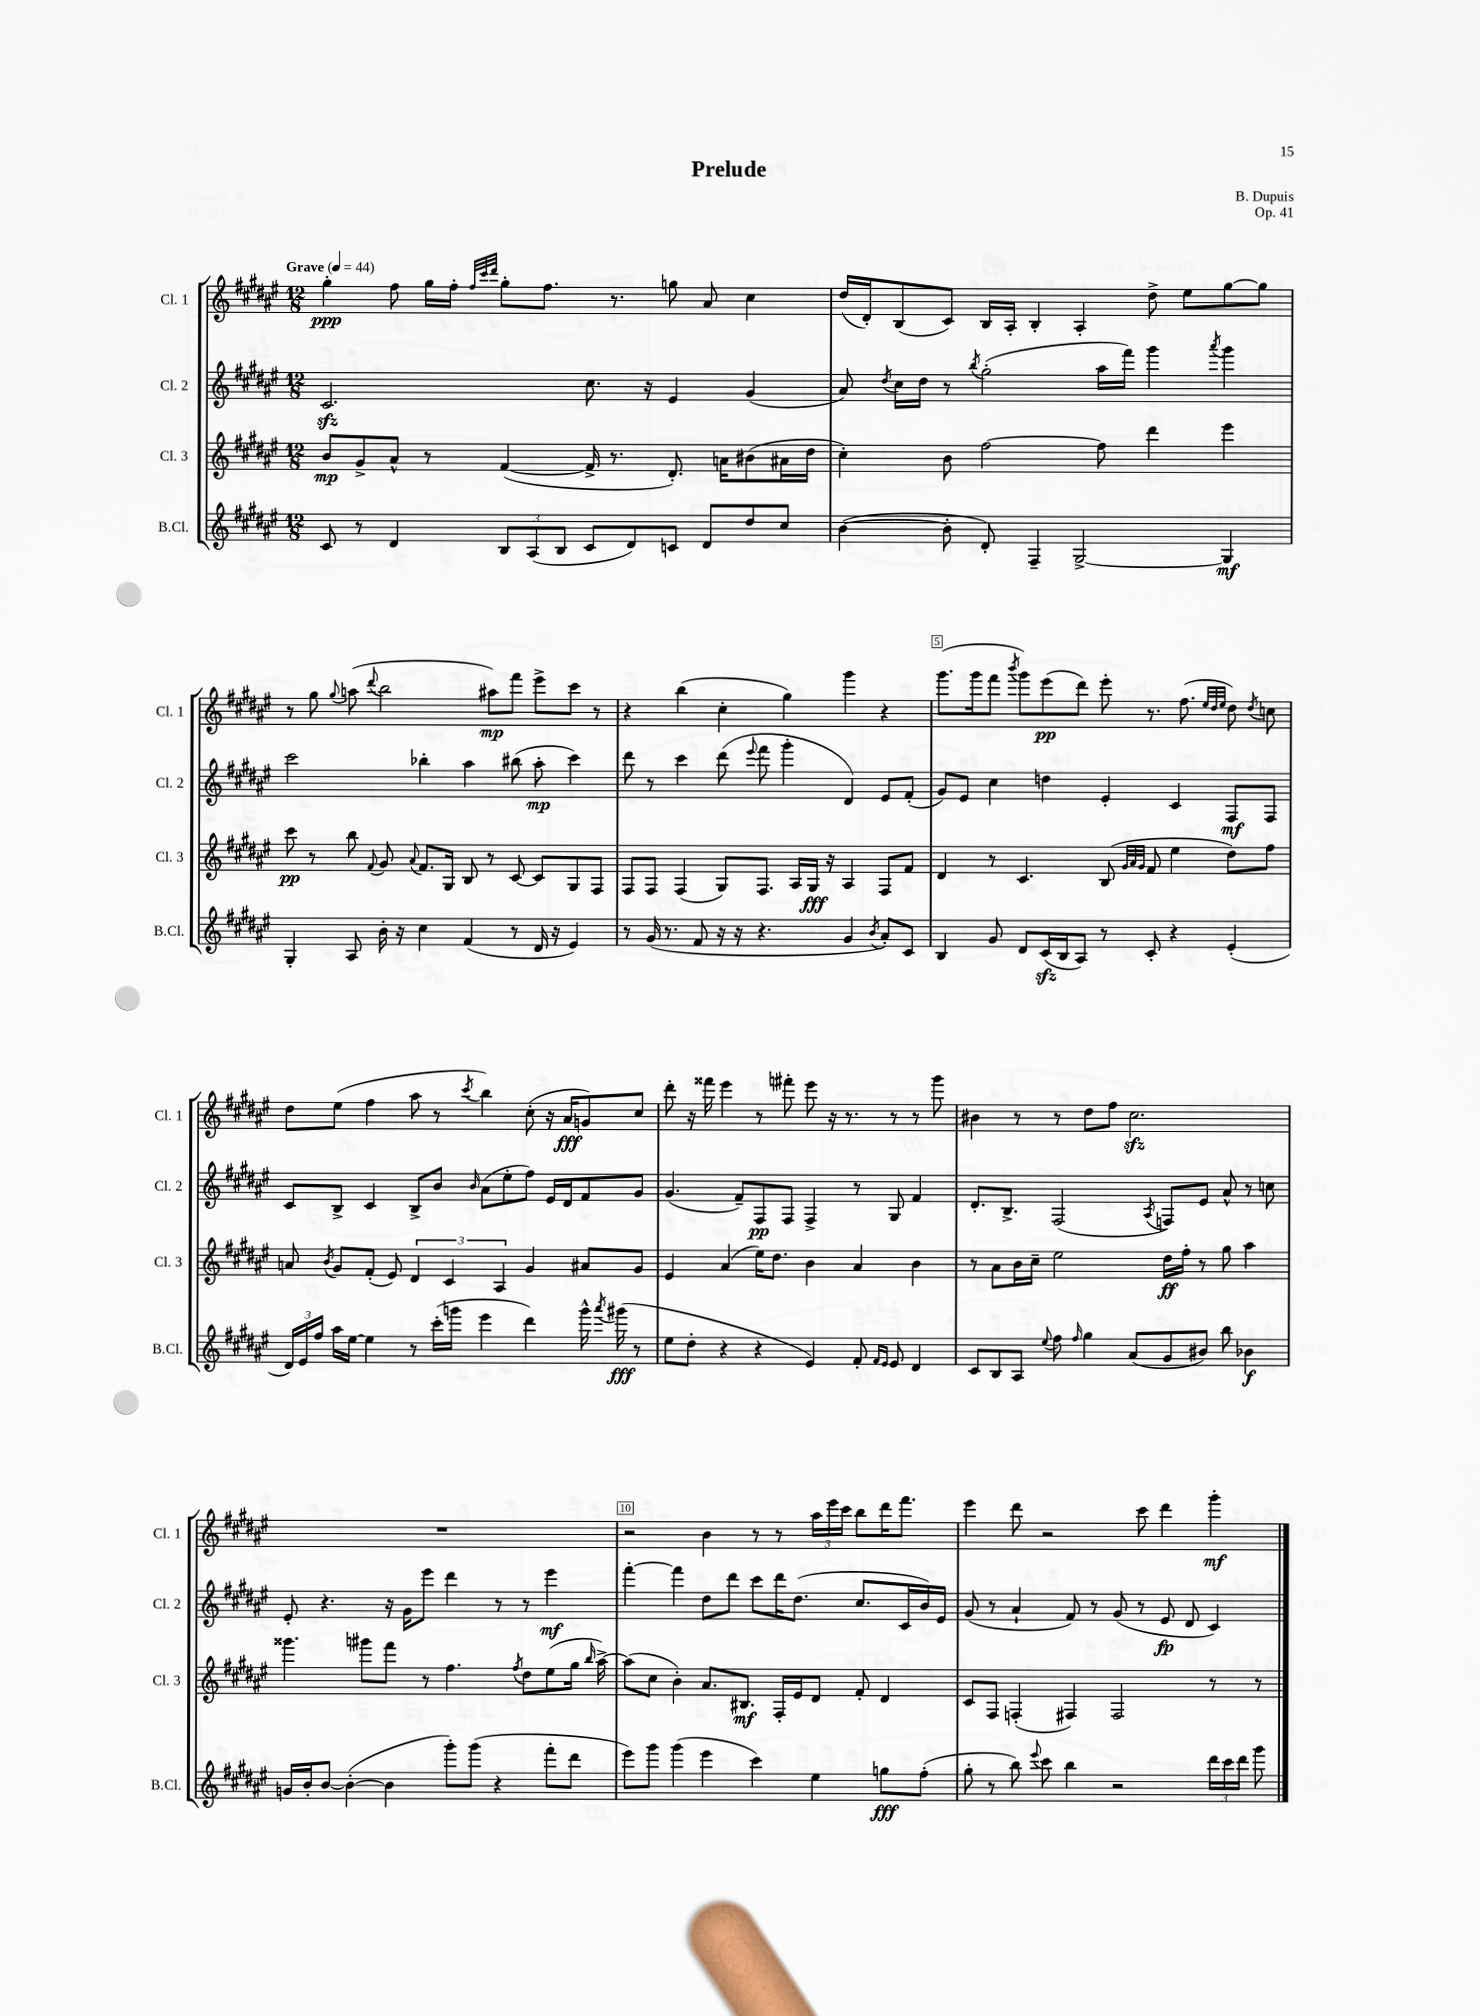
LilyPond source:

\header { title = "Prelude" composer = "B. Dupuis" opus = "Op. 41" }
<<
\new StaffGroup <<
\new Staff = "s0" \with { instrumentName = "Cl. 1" shortInstrumentName = "Cl. 1" } {
    \clef treble \key fis \major \numericTimeSignature \time 12/8 \tempo "Grave" 4 = 44
    \autoBeamOff gis''4-.\ppp fis''8 gis''16[ fis''16]-. \grace { fis''32[ cis'''32 dis'''32] } gis''8[-. fis''8.] r8. g''8 ais'8 cis''4 |
    dis''16[( dis'16-.) b8( cis'8]) b16[ ais16]-. b4-. ais4-. dis''8-> eis''8[ gis''8~ gis''8] |
    r8 gis''8 \appoggiatura { gis''8 } a''8( \appoggiatura { dis'''8 } b''2 ais''8[\mp) fis'''8] eis'''8[-> cis'''8] r8 |
    r4 b''4( cis''4-. gis''4) gis'''4 r4 |
    gis'''8.[( gis'''16 fis'''8] \acciaccatura { b'''8 } gis'''8[) eis'''8\pp( dis'''8]) eis'''8-. r8. fis''8.( \grace { eis''32[ dis''32 eis''32] } dis''8) \acciaccatura { dis''8 } c''8 |
    dis''8[ eis''8]( fis''4 ais''8 r8 \acciaccatura { cis'''8 } b''4) cis''8-.( r16 ais'16[\fff g'8) cis''8] |
    dis'''8-. r16 fisis'''16 eis'''4 r8 fis'''8-. eis'''8 r16 r8. r8 r8 gis'''8 |
    bis'4 r8 r8 dis''8[ fis''8] cis''2.\sfz |
    R1. |
    r2 b'4 r8 r8 \tuplet 3/2 { ais''16[ eis'''16 cis'''16] } b''8[ dis'''16 fis'''8.] |
    eis'''4 dis'''8 r2 cis'''8 dis'''4 gis'''4-.\mf \bar "|." |
}
\new Staff = "s1" \with { instrumentName = "Cl. 2" shortInstrumentName = "Cl. 2" } {
    \clef treble \key fis \major \numericTimeSignature \time 12/8
    \autoBeamOff cis'2.\sfz cis''8. r16 eis'4 gis'4( |
    ais'8) \acciaccatura { dis''8 } cis''16[ dis''16] r8 \acciaccatura { b''8 } gis''2-.( ais''16[ fis'''16]) gis'''4 \acciaccatura { ais'''8 } gis'''4 |
    cis'''2 bes''4-. ais''4 bis''8( ais''8-.\mp cis'''4) |
    dis'''8 r8 cis'''4 dis'''8( \appoggiatura { eis'''8 } fis'''8 gis'''4-. dis'4) eis'8[ fis'8]-.( |
    gis'8[) eis'8] cis''4 d''4 eis'4-. cis'4 fis8[\mf fis8] |
    cis'8[ b8]-> cis'4 b8[-> b'8] \grace { b'16 } ais'8[( eis''8-. fis''8]) eis'16[ dis'16 fis'8 gis'8] |
    gis'4.( fis'8[--) fis8\pp fis8] fis4-> r8 gis8 fis'4 |
    dis'8.[-. b8.]-> fis2( \acciaccatura { ais8 } f8[) eis'8] ais'8-^ r8 c''8 |
    eis'8-. r4. r16 gis'16[ eis'''8] dis'''4 r8 r8 eis'''4\mf |
    fis'''4~-. fis'''4 dis''8[ dis'''8] cis'''8[ dis'''16 dis''8.]( cis''8.[ cis'16 b'16) eis'16] |
    gis'8( r8 ais'4-! fis'8) r8 gis'8( r8 eis'8\fp dis'8 cis'4) \bar "|." |
}
\new Staff = "s2" \with { instrumentName = "Cl. 3" shortInstrumentName = "Cl. 3" } {
    \clef treble \key fis \major \numericTimeSignature \time 12/8
    \autoBeamOff b'8[\mp gis'8-> ais'8]-^ r8 fis'4~( fis'16-> r8. dis'8.-.) a'16[ bis'8( ais'16 dis''16] |
    cis''4-.) b'8 fis''2~ fis''8 dis'''4 eis'''4 |
    cis'''8\pp r8 b''8 \appoggiatura { fis'8 } gis'8 \appoggiatura { ais'8 } fis'8.[ gis16] b8 r8 cis'8~ cis'8[ gis8 fis8] |
    fis8[ fis8] fis4( gis8[) fis8.] ais16[ gis16]\fff r16 ais4 fis8[ fis'8] |
    dis'4 r8 cis'4. b8( \grace { gis'32[ ais'32 gis'32] } fis'8 eis''4 dis''8[) fis''8] |
    a'8 \acciaccatura { b'8 } gis'8[ fis'8]-.( eis'8) \tuplet 3/2 { dis'4 cis'4 ais4 } gis'4 ais'8[ gis'8] |
    eis'4 ais'4( eis''16[) dis''8.] b'4 ais'4 b'4 |
    r8 ais'8[ b'16 cis''16]-- eis''2 dis''16[\ff fis''16]-. r8 gis''8 ais''4 |
    gisis'''4. gis'''8[ fis'''8] r8 fis''4. \acciaccatura { fis''8 } dis''8[ eis''8( gis''16] \grace { b''16 } ais''16~->) |
    ais''8[( cis''8] b'4-.) ais'8.[ bis8.]\mf fis16[-. eis'16 dis'8] fis'8-. dis'4 |
    cis'8[ fis8] f4-.( fis4) fis2 r8 r8 \bar "|." |
}
\new Staff = "s3" \with { instrumentName = "B.Cl." shortInstrumentName = "B.Cl." } {
    \clef treble \key fis \major \numericTimeSignature \time 12/8
    \autoBeamOff cis'8 r8 dis'4 \tuplet 3/2 { b8[ ais8( b8] } cis'8[ dis'8) c'8] dis'8[ dis''8 cis''8] |
    b'4~( b'8-. dis'8-.) fis4-- gis2~-> gis4\mf |
    gis4-. ais8 b'16-. r16 cis''4 fis'4( r8 dis'16 r16 eis'4) |
    r8 gis'16( r8. fis'8 r16 r16 r4. gis'4 \acciaccatura { b'8 } ais'8[-.) cis'8] |
    b4 gis'8 dis'8[ cis'16\sfz( b16 ais8]) r8 cis'8-. r4 eis'4-.( |
    \tuplet 3/2 { dis'16[) eis'16 fis''16] } ais''16[ eis''16]~ eis''4 r8 cis'''16[-.( g'''16] eis'''4 dis'''4) g'''16-^ \acciaccatura { ais'''8 } gis'''16\fff( r8 |
    eis''8[ dis''8]-. r4 r4 eis'4) fis'8-. \grace { fis'16[ eis'16] } eis'8 dis'4 |
    cis'8[ b8 ais8] \appoggiatura { eis''8 } fis''8 \grace { fis''16 } gis''4 ais'8[( gis'8 bis'8]) b''8 bes'4\f |
    g'16[ b'16-. b'8]~ b'4~-.( b'4 gis'''8[-.) gis'''8]( r4 fis'''8[-. dis'''8] |
    eis'''8[) gis'''8] gis'''4( eis'''4 cis'''4) eis''4 g''8[\fff fis''8]-.( |
    gis''8-. r8 b''8) \appoggiatura { eis'''8 } cis'''8 b''4 r2 \tuplet 3/2 { dis'''16[ cis'''16 dis'''16] } gis'''8 \bar "|." |
}
>>
>>
\layout { \context { \Score \override BarNumber.break-visibility = ##(#f #t #t) barNumberVisibility = #(every-nth-bar-number-visible 5) \override BarNumber.stencil = #(make-stencil-boxer 0.1 0.3 ly:text-interface::print) } }
